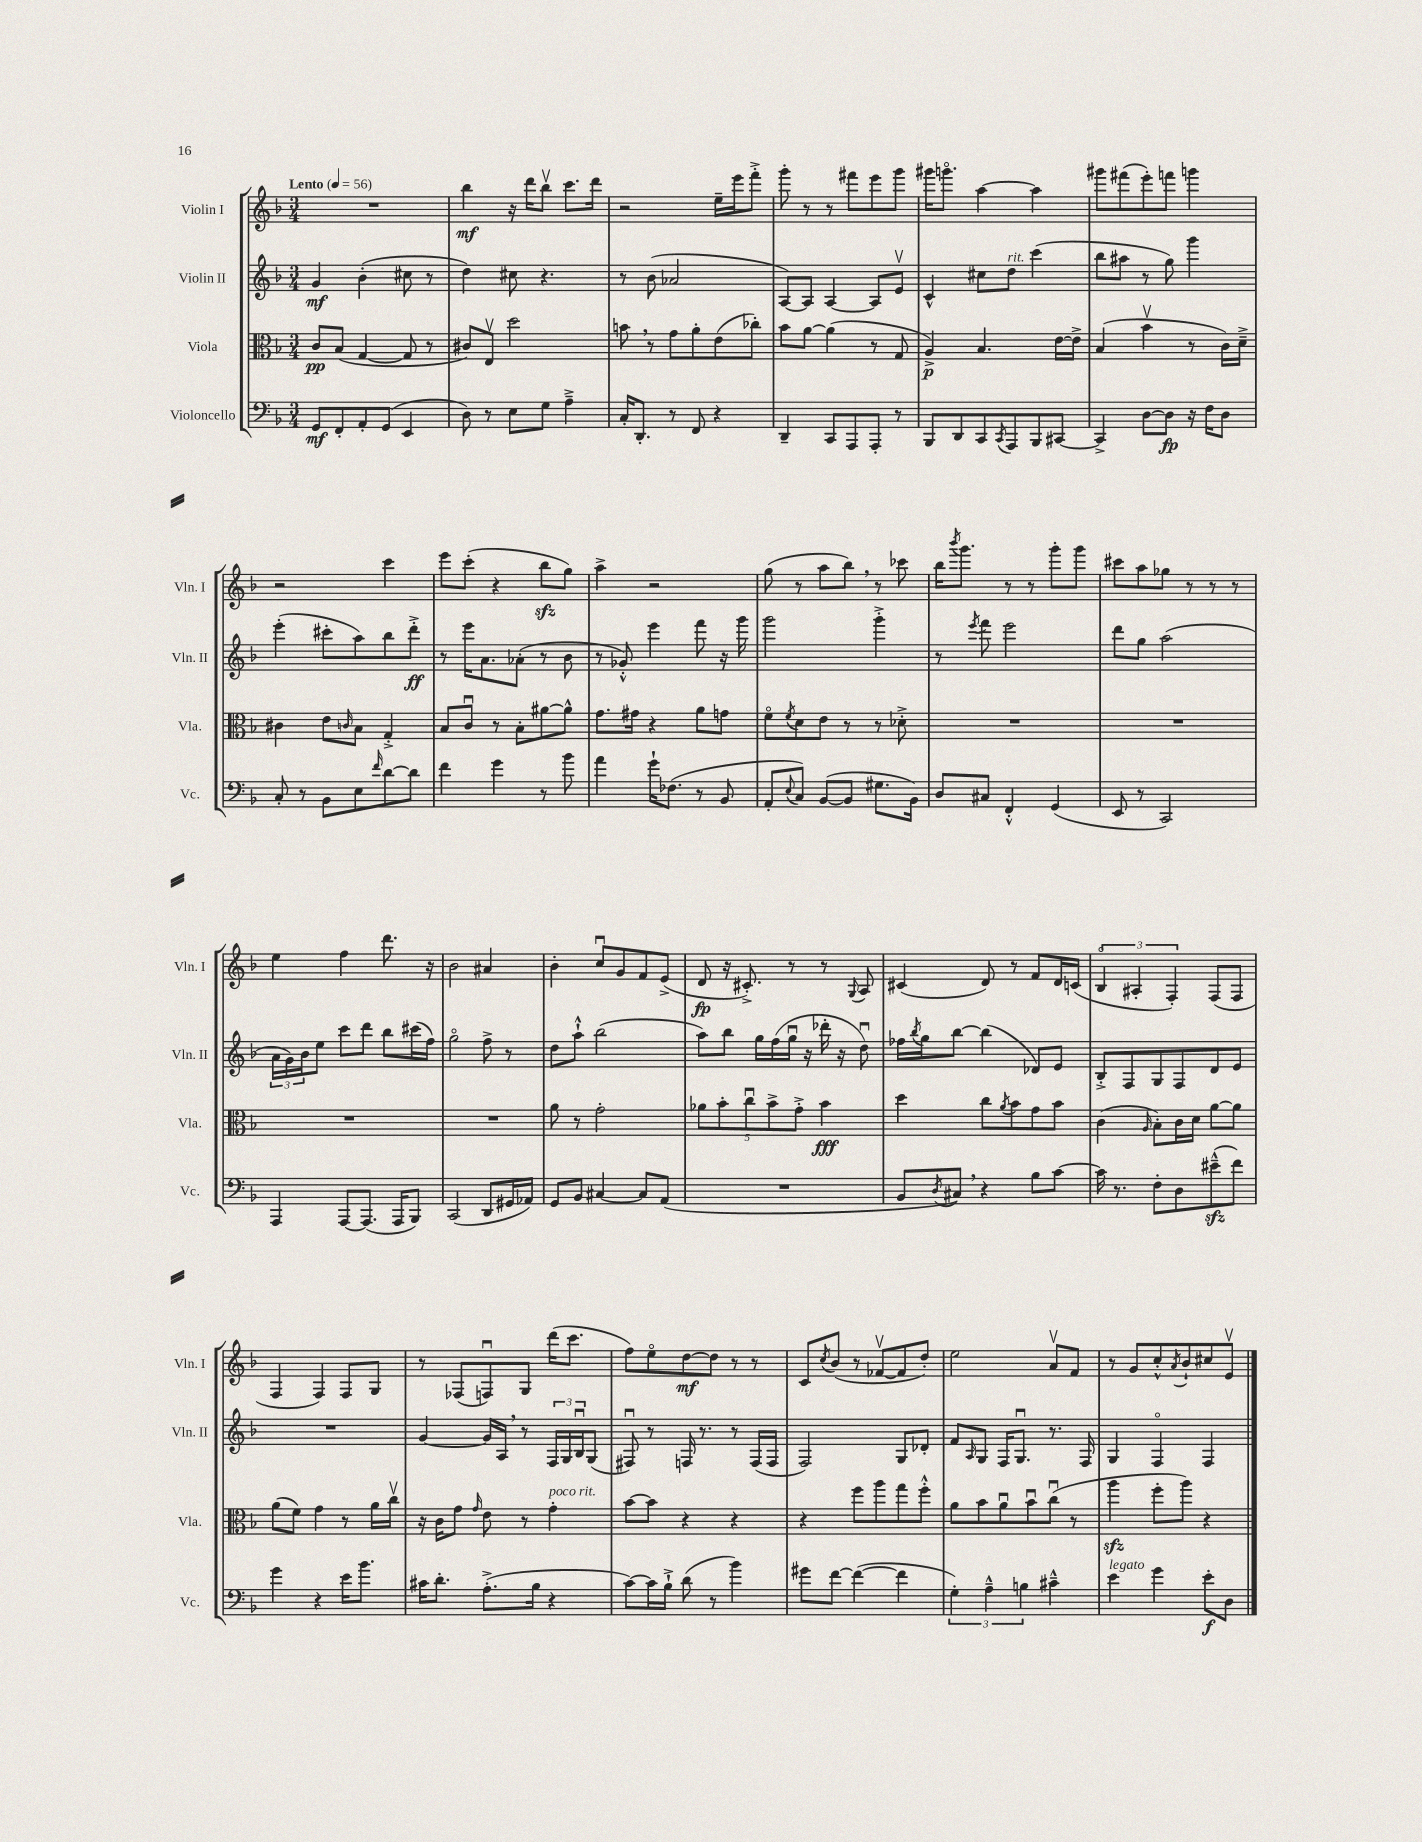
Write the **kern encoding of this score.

**kern	**kern	**kern	**kern
*staff4	*staff3	*staff2	*staff1
*clefF4	*clefC3	*clefG2	*clefG2
*k[b-]	*k[b-]	*k[b-]	*k[b-]
*M3/4	*M3/4	*M3/4	*M3/4
*MM56	*MM56	*MM56	*MM56
8GG/L	8c/L	4g/	2.r
8FF'/	(8B-/J	.	.
8AA'/	[4G/	(4b-'\	.
(8GG/J	.	.	.
4EE/	8G/]	8cc#\	.
.	8r	8r	.
=	=	=	=
8D\)	8c#/L)	4dd\)	4bb-\
8r	8Ev/J	.	.
8E\L	2dd\	8cc#\	16r
.	.	.	16ddd\LK
8G\J	.	4.r	8bb-v\J
4A~^\	.	.	8.ccc\L
.	.	.	16ddd\Jk
=	=	=	=
16C'/LK	8b\	8r	2r
8.DD'/J	.	.	.
.	8r	(8b-\	.
8r	8g\L	2a-/	.
8FF/	8a'\	.	.
4r	(8e\	.	16ee~\LL
.	.	.	16eee\J
.	8cc-'\J)	.	8fff'^\J
=	=	=	=
4DD~/	8b-\L	[8A/L)	8ggg'\
.	[8a\J	8A/]J	8r
8CC/L	(4a\]	[4A/	8r
8AAA/	.	.	8fff#\L
8AAA'/J	8r	8A/]L	8eee\
8r	8G/	8ev/J	8ggg\J
=	=	=	=
8BBB-/L	4A^/)	4c^^/	16ggg#\LK
.	.	.	8.gggo\J
8DD/	.	.	.
8CC/	4.B-/	8cc#\L	[4aa\
8qCC/	.	.	.
8AAA/	.	8dd\J	.
8BBB-/	.	(4ccc\	4aa\]
[8CC#/J	[16e\LL	.	.
.	16e^\]JJ	.	.
=	=	=	=
4CC#^/]	(4B-/	8bb-\L	8ggg#\L
.	.	8aa#\J	(8fff#\
[8D\L	4b-v\	8r	8eee'\)
8D\]J	.	8gg\)	8fff\J
16r	8r	4ggg\	4ggg\
16F\LK	.	.	.
8D\J	16c\LL)	.	.
.	16d~^\JJ	.	.
=	=	=	=
8C'/	4c#\	(4eee'\	2r
8r	.	.	.
8BB-\L	8e\L	8ccc#'\L	.
.	16qqc/	.	.
8E\	8B-\J	8aa\)	.
16qqf/	.	.	.
[8d\	4G'^/	8bb-\	4ccc\
8d\]J	.	8ddd'^\J	.
=	=	=	=
4f\	8B-/L	8r	8eee\L
.	8cu/J	16eee\LK	(8ccc'\J
.	.	8.a\	.
4g\	8r	.	4r
.	8B-'\L	(8a-'\J	.
8r	[8a#\	8r	8bb-\L
8b-\	8a#^^\]J	8b-\	8gg\J)
=	=	=	=
4a\	8.g\L	8r	4aa^\
.	.	8g-'^^/)	.
.	16g#\Jk	.	.
16g`\LK	4r	4eee\	2r
(8.F-\J	.	.	.
8r	8a\L	8fff\	.
8BB-/	8g\J	16r	.
.	.	16ggg\	.
=	=	=	=
8AA'/L	8fo\L	2ggg\	(8gg\
8qqE/	8qf/	.	.
8C/J)	8d\	.	8r
([8BB-/L	8e\J	.	8aa\L
8BB-/]J	8r	.	8bb-\J)
8.G#\L	8r	4ggg'^\	8r
.	8d-'^\	.	8ccc-\
16BB-\Jk)	.	.	.
=	=	=	=
8D/L	2.r	8r	16bb-\LK
.	.	.	8qbbb-/
.	.	.	8.ggg\J
.	.	8qeee/	.
8C#/J	.	8fff\	.
4FF'^^/	.	2eee\	8r
.	.	.	8r
(4GG/	.	.	8ggg'\L
.	.	.	8ggg\J
=	=	=	=
8EE/	2.r	8ddd\L	8ccc#\L
8r	.	8gg\J	8aa\
2CC/)	.	(2aa\	8gg-\J
.	.	.	8r
.	.	.	8r
.	.	.	8r
=	=	=	=
4AAA/	2.r	24a\LL	4ee\
.	.	24g\)	.
.	.	24b-\J	.
.	.	8ee\J	.
[8AAA/L	.	8ccc\L	4ff\
(8.AAA/]J	.	8ddd\J	.
.	.	8bb-\L	8.ddd\
16AAA/LK	.	.	.
8BBB-/J)	.	(16ccc#\L	.
.	.	16ff\JJ)	16r
=	=	=	=
(2CC/	2.r	2ggo\	2b-\
8DD/L	.	8ff^\	4a#/
16GG#/L	.	8r	.
16AA-/JJ)	.	.	.
=	=	=	=
8GG/L	8a\	8dd\L	4b-'\
8BB-/J	8r	8aa`^^\J	.
[4C#/	2g'\	(2bb-\	8ccu/L
.	.	.	8g/
8C#/]L	.	.	8f/
(8AA/J	.	.	(8e^/J
=	=	=	=
2.r	10a-\L	8aa\L)	8d/
.	10b-'\	.	.
.	.	8bb-\J	16r
.	.	.	8.c#'^/)
.	10ccu\	.	.
.	.	16gg\LL	.
.	10b-^\	.	.
.	.	(16ff\	.
.	.	16ggu\JJ	8r
.	10g'^\J	.	.
.	.	16r	.
.	4b-\	16ddd-'\	8r
.	.	16r	.
.	.	.	8qqG/
.	.	8ddu\)	8A/
=	=	=	=
8BB-/L	4dd\	16ff-\LL	(4c#/
.	.	8qbb-/	.
.	.	16gg\J	.
8qD/	.	.	.
8C#/J)	.	[8bb-\J	.
4r	8cc\L	(4bb-\]	8d/)
.	8qa/	.	.
.	8b-\	.	8r
8B-\L	8g\	8d-/L)	8f/L
[8c\J	8b-\J	8e/J	16d/L
.	.	.	(16c/JJ
=	=	=	=
16c\]	(4c\	8B-'^/L	6B-o/
8.r	.	.	.
.	.	8F/	.
.	.	.	6A#'/
.	16qqA/	.	.
8F'\L	8B-'\L)	8G/	.
.	.	.	6F'/)
8D\	16c\L	8F/	.
.	16d\JJ	.	.
(8e#~^^\	[8a\L	8d/	(8F/L
8f\J)	8a\]J	8e/J	8F/J
=	=	=	=
4g\	(8a\L	2.r	4F/
.	8f\J)	.	.
4r	4g\	.	4F/)
16e\LK	8r	.	8F/L
8.b-\J	.	.	.
.	16a\LL	.	8G/J
.	16ccv\JJ	.	.
=	=	=	=
16c#\LK	16r	[4g/	8r
8.d'\J	16c\LK	.	.
.	8g\J	.	(8F-/L
.	16qqg/	.	.
(8.A'^\L	8e\	16g/]LL	8Fu/)
.	.	16A/JJ	.
.	8r	8r	8G/J
16B-\Jk	.	.	.
4r	4g'\	24F/LL	(16ddd\LK
.	.	24G/	.
.	.	.	8.ccc\J
.	.	24B-u/J	.
.	.	(8G/J	.
=	=	=	=
[8c\L)	[8b-\L	8F#u/)	8ff\L)
16c\]L	8b-\]J	8r	8eeo\
16B-`^\JJ	.	.	.
(8d\	4r	16F/	[8dd\
.	.	8.r	.
8r	.	.	8dd\]J
4b-\)	4r	8r	8r
.	.	(16F/LL	8r
.	.	16F/JJ	.
=	=	=	=
8g#\L	4r	2F/)	8c/L
.	.	.	8qcc/
[8f\J	.	.	(8b-/J
(4f\_	8ff\L	.	8r
.	8aa\	.	[8f-v/L
4f\]	8gg\	8G/L	8f-/]
.	8ff'^^\J	8d-'/J	8dd'/J)
=	=	=	=
6G'\)	8a\L	8f/L	2ee\
.	.	16qqA/	.
.	8b-\	8G/J	.
6A~^^\	.	.	.
.	8au\	16F/LK	.
.	.	8.Gu/J	.
6B\	.	.	.
.	8b-u\	.	.
4c#~^^\	(8ccu\J	8.r	8av/L
.	8r	.	8f/J
.	.	16F/	.
=	=	=	=
4e\	4aa\	4G/	8r
.	.	.	8g/L
4g\	8ff'\L	4Fo/	8cc'^^/
.	.	.	8qa/
.	8aa\J)	.	8b-`/
8e'\L	4r	4F/	8cc#/
8D\J	.	.	8ev/J
==	==	==	==
*-	*-	*-	*-
